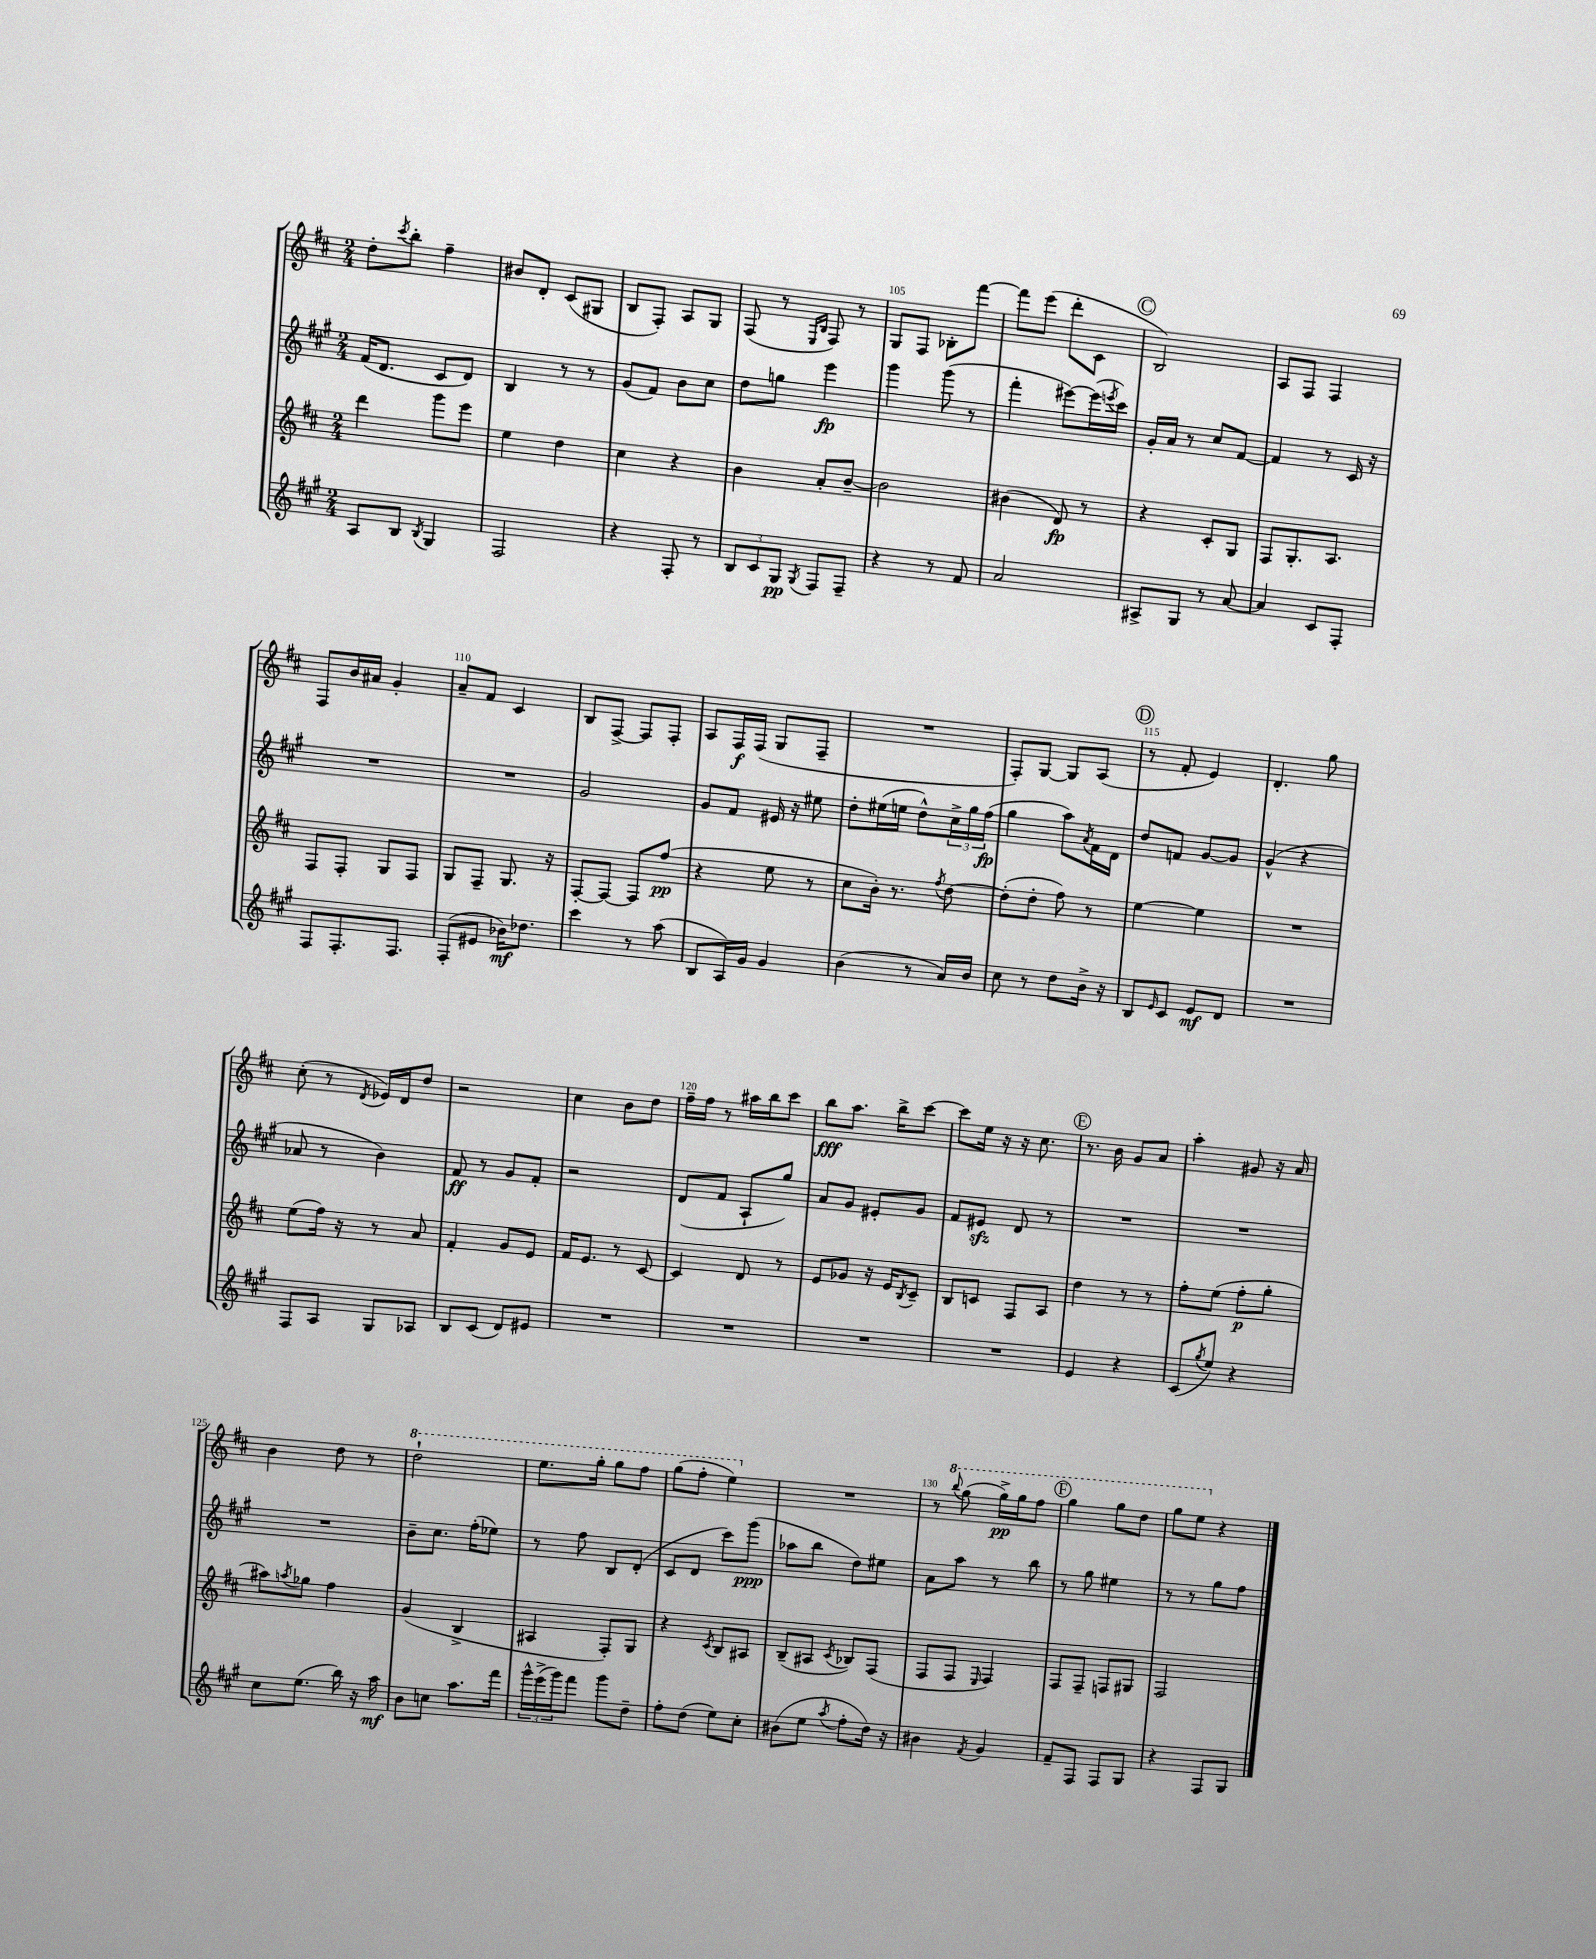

**kern	**kern	**kern	**kern
*staff4	*staff3	*staff2	*staff1
*clefG2	*clefG2	*clefG2	*clefG2
*k[f#c#g#]	*k[f#c#]	*k[f#c#g#]	*k[f#c#]
*M2/4	*M2/4	*M2/4	*M2/4
8A	4ddd	(16f#	8dd'
.	.	8.d	.
.	.	.	8qccc#
8B	.	.	8bb'
8qB	.	.	.
4G#	8ggg	8c#	4ff#~
.	8eee	8d)	.
=	=	=	=
2F#	4ee	4B	8b#
.	.	.	8d'
.	4dd	8r	(8c#
.	.	8r	8G#
=	=	=	=
4r	4cc#	(8g#	8B
.	.	8f#)	8F#')
8F#'	4r	8b	8A
8r	.	8cc#	8G
=	=	=	=
12B	4b	8dd	(8F#
12c#	.	.	.
.	.	8gg	8r
12G#	.	.	.
.	.	.	16qqE
8qG#	.	.	16qqB
8F#	8a'	4eee	8F#)
8F#~	[8b~	.	8r
=	=	=	=
4r	2b]	4ggg#	8G
.	.	.	8F#
8r	.	(8ggg#	8B-'
8f#	.	8r	[8fff#
=	=	=	=
2a	(4b#	4fff#'	8fff#]
.	.	.	(8eee
.	8d)	[8eee#)	8ddd'
.	8r	(16eee#]	8c#
.	.	8qeee	.
.	.	16ccc#)	.
=	=	=	=
8A#^	4r	16g#'	2B)
.	.	16a	.
8G#	.	8r	.
8r	8c#'	8cc#	.
[8a	8G	[8f#	.
=	=	=	=
4a]	8F#	4f#]	8A
.	8.G'	.	8F#
8c#	.	8r	4F#
.	8.A	.	.
8F#'	.	16c#	.
.	.	16r	.
=	=	=	=
8F#	8F#	2r	8F#
8.F#'	8F#'	.	16b
.	.	.	16a#
.	8G	.	4g'
8.F#	.	.	.
.	8F#	.	.
=	=	=	=
(8F#'	8G	2r	8a~
8e#	8F#~	.	8f#
16b-)	8.G	.	4c#
8.dd-	.	.	.
.	16r	.	.
=	=	=	=
4ccc#	[8F#'	2g#	8B
.	8F#_	.	[8F#^
8r	8F#]	.	8F#]
(8aa	(8ff#	.	8F#'
=	=	=	=
8B	4r	8g#	8A
16A)	.	8f#	16F#
16g#	.	.	(16F#
4g#	8ee	16e#	8G
.	.	16r	.
.	8r	8ee#	8F#~
=	=	=	=
(4b	8cc#	8dd'	2r
.	16b')	(16ee#	.
.	8.r	16ee	.
8r	.	8dd^^)	.
.	8qff#	.	.
16a)	[8dd	24cc#^	.
.	.	24gg#	.
16b	.	.	.
.	.	(24ff#	.
=	=	=	=
8cc#	(8dd']	4gg#	8F#')
8r	8dd'	.	[8G
8dd	8ff#)	8aa)	8G]
.	.	8qa	.
16b^	8r	16f#	(8A
16r	.	16d	.
=	=	=	=
8B	[4ee	8dd	8r
16qqe	.	.	.
8c#	.	8f	8f#'
8e	4ee]	[8g#	4e)
8d	.	8g#]	.
=	=	=	=
2r	2r	(4g#^^	4.d'
.	.	4r	.
.	.	.	8gg
=	=	=	=
8F#	(8ee	8a-	(8cc#'
8A	16ff#)	8r	8r
.	16r	.	.
.	.	.	8qd
8G#	8r	4b)	16e-)
.	.	.	16d
8A-	8a	.	8dd
=	=	=	=
8B	4f#'	8f#	2r
(8c#	.	8r	.
8d)	8g	8g#	.
8e#	8e	8f#'	.
=	=	=	=
2r	16f#	2r	4cc#
.	8.e	.	.
.	8r	.	8b
.	[8c#	.	8dd
=	=	=	=
2r	4c#]	(8d	16ff#~
.	.	.	16ff#
.	.	8f#	8r
.	8d	8A`	16aa#
.	.	.	16bb
.	8r	8gg#)	8ccc#
=	=	=	=
2r	8e	8a	8bb
.	8g-	8g#	8.aa
.	16r	8e#'	.
.	16e	.	16bb^
.	8qB	.	.
.	8c#~	8g#	[8ccc#
=	=	=	=
2r	8B	8f#	8ccc#]
.	8c	8e#	16ee
.	.	.	16r
.	8F#	8d	16r
.	.	.	8.cc#
.	8A	8r	.
=	=	=	=
4e	4dd	2r	8.r
.	.	.	16b
4r	8r	.	8g
.	8r	.	8a
=	=	=	=
(8c#	8ff#'	2r	4aa'
8qgg#	.	.	.
8ee)	(8ee	.	.
4r	8ff#'	.	8g#
.	8gg'	.	16r
.	.	.	16a
=	=	=	=
8cc#	8aa#)	2r	4b
.	8qaa	.	.
(8.ee	8gg-	.	.
.	4ff#	.	8dd
16bb)	.	.	.
16r	.	.	8r
16aa	.	.	.
=	=	=	=
8b	(4g	8b~	2ddd`
8cc	.	8.cc#	.
8.aa	4B^	.	.
.	.	(16ff#'	.
.	.	8ee-)	.
16fff#	.	.	.
=	=	=	=
24ggg#^^	4A#	8r	8.eee
(24eee^	.	.	.
24ggg#)	.	.	.
8fff#	.	8ff#	.
.	.	.	16ggg'
8ggg#	8F#')	8B	8ggg
8dd~	8G	(8d'	8fff#
=	=	=	=
8ff#'	4r	8c#	(8ggg
(8dd	.	8d	8fff#'
.	8qc#	.	.
8ee)	8B	8ccc#)	4eee)
8cc#'	8A#	(8ggg#	.
=	=	=	=
(8b#	(8B~	8aa-	2r
8ee	8A#	8bb	.
8qaa	8qc#	.	.
8ff#'	8B-)	8dd)	.
16dd)	(8F#	8ee#	.
16r	.	.	.
=	=	=	=
4b#	8F#	8a	8r
.	.	.	8qqbbb
.	8F#	8aa	(8ggg
8qf#	16qqE	.	.
4g#	4F#)	8r	16ggg^)
.	.	.	16ggg
.	.	8bb	8fff#
=	=	=	=
8f#~	8F#	8r	4ggg
8F#	8F#~	8gg#	.
8F#	8F	4ee#	8ggg
8G#	8G#	.	8ddd
=	=	=	=
4r	2F#	8r	8ggg
.	.	8r	8eee
8F#	.	8gg#	4r
8G#	.	8ff#	.
==	==	==	==
*-	*-	*-	*-
